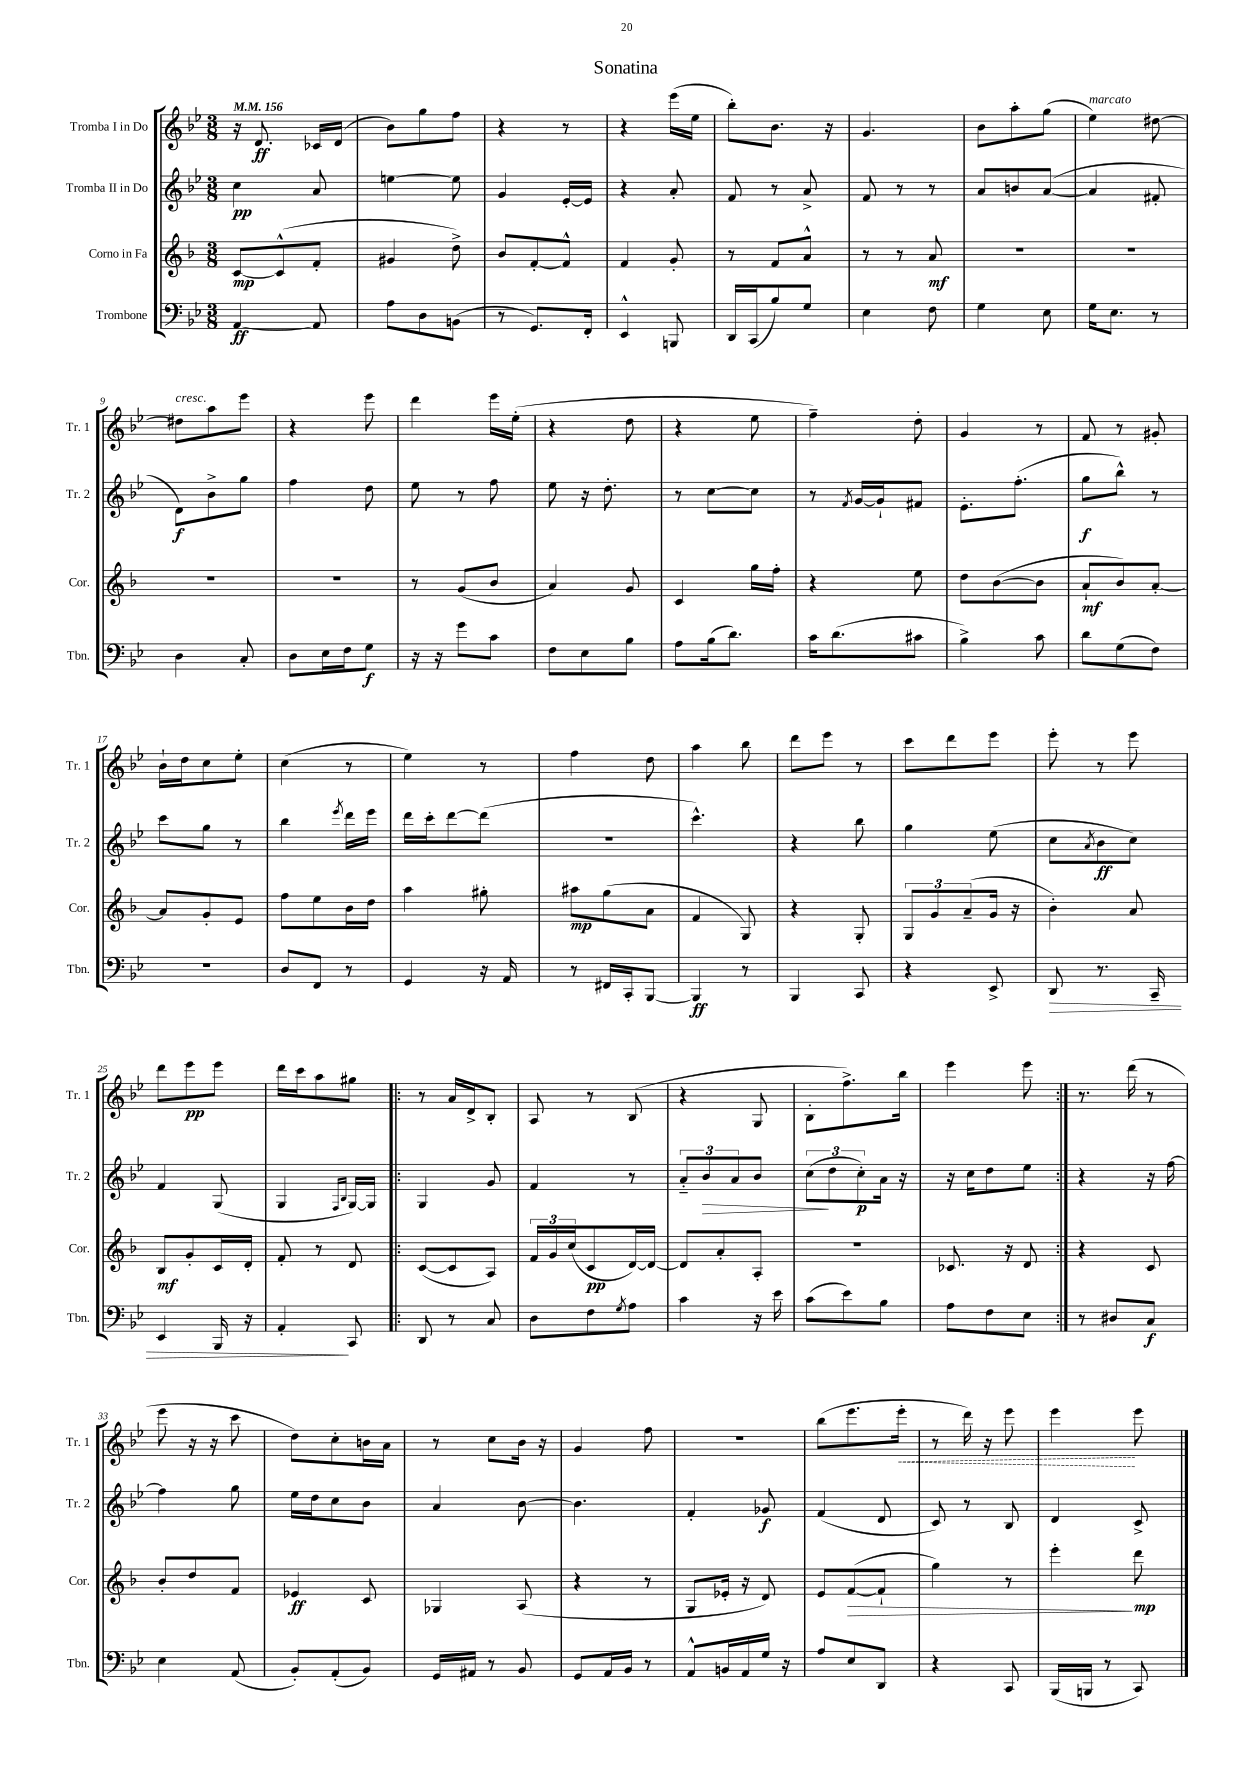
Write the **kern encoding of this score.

**kern	**kern	**kern	**kern
*staff4	*staff3	*staff2	*staff1
*clefF4	*clefG2	*clefG2	*clefG2
*k[b-e-]	*k[b-]	*k[b-e-]	*k[b-e-]
*M3/8	*M3/8	*M3/8	*M3/8
*MM156	*MM156	*MM156	*MM156
[4AA	[8c	4cc	16r
.	.	.	8.d
.	(8c^^]	.	.
8AA]	8f'	8a	16c-
.	.	.	(16d
=	=	=	=
8A	4g#	[4ee	8b-)
8D	.	.	8gg
(8BB	8dd^)	8ee]	8ff
=	=	=	=
8r	8b-	4g	4r
8.GG)	[8f'	.	.
.	8f^^]	[16e-'	8r
16FF'	.	16e-]	.
=	=	=	=
4EE-^^	4f	4r	4r
8BBB	8g'	8a'	(16eee-
.	.	.	16ee-
=	=	=	=
16DD	8r	8f	8bb-')
(16CC	.	.	.
8B-)	8f	8r	8.b-
8G	8a^^	8a^	.
.	.	.	16r
=	=	=	=
4E-	8r	8f	4.g
.	8r	8r	.
8F	8a	8r	.
=	=	=	=
4G	4.r	8a	8b-
.	.	8b	8aa'
8E-	.	([8a	(8gg
=	=	=	=
16G	4.r	4a]	4ee-)
8.E-	.	.	.
8r	.	8f#'	[8dd#
=	=	=	=
4D	4.r	8d)	8dd#]
.	.	8b-^	8aa
8C'	.	8gg	8eee-
=	=	=	=
8D	4.r	4ff	4r
16E-	.	.	.
16F	.	.	.
8G	.	8dd	8eee-
=	=	=	=
16r	8r	8ee-	4ddd
16r	.	.	.
8g	(8g	8r	.
8c	8b-	8ff	16eee-
.	.	.	(16ee-'
=	=	=	=
8F	4a)	8ee-	4r
8E-	.	16r	.
.	.	8.dd'	.
8B-	8g	.	8dd
=	=	=	=
8A	4c	8r	4r
(16B-	.	[8cc	.
8.d)	.	.	.
.	16gg	8cc]	8ee-
.	16ff'	.	.
=	=	=	=
16c	4r	8r	4ff~)
(8.d	.	.	.
.	.	8qf	.
.	.	[16g	.
.	.	16g`]	.
8c#	8ee	8f#	8dd'
=	=	=	=
4B-^)	8dd	8.e-'	4g
.	([8b-	.	.
.	.	(8.ff'	.
8c	8b-]	.	8r
=	=	=	=
8d	8a`	8gg	8f
(8G	8b-)	8bb-^^)	8r
8F)	[8a'	8r	8g#'
=	=	=	=
4.r	8a]	8ccc	16b-`
.	.	.	16dd
.	8g'	8gg	8cc
.	8e	8r	8ee-'
=	=	=	=
8D	8ff	4bb-	(4cc
8FF	8ee	.	.
.	.	8qeee-	.
8r	16b-	16ddd	8r
.	16dd	16eee-	.
=	=	=	=
4GG	4aa	16ddd	4ee-)
.	.	16ccc'	.
.	.	[8ddd	.
16r	8gg#'	(8ddd]	8r
16AA	.	.	.
=	=	=	=
8r	8aa#	4.r	4ff
16FF#	(8gg	.	.
16CC'	.	.	.
[8BBB-	8a	.	8dd
=	=	=	=
4BBB-]	4f	4.ccc^^)	4aa
8r	8G)	.	8bb-
=	=	=	=
4BBB-	4r	4r	8ddd
.	.	.	8eee-
8CC	8G'	8bb-	8r
=	=	=	=
4r	12G	4gg	8ccc
.	12g	.	.
.	.	.	8ddd
.	(12a~	.	.
8EE-^	16g	(8ee-	8eee-
.	16r	.	.
=	=	=	=
8DD	4b-')	8cc	8eee-'
.	.	8qa	.
8.r	.	8b-	8r
.	8a	8cc)	8eee-
16CC~	.	.	.
=	=	=	=
4EE-	8B-	4f	8ddd
.	8g'	.	8eee-
16BBB-	16c	(8G	8eee-
16r	16d'	.	.
=	=	=	=
4AA'	8f'	4G	16ddd
.	.	.	16ccc
.	8r	.	8aa
.	.	16qqF	.
.	.	16qqB-	.
8CC	8d	[16G)	8gg#
.	.	16G]	.
=!|:	=!|:	=!|:	=!|:
8DD	([8c	4G	8r
8r	8c]	.	16a
.	.	.	16d^
8C	8A)	8g	8B-'
=	=	=	=
8D	24f	4f	8A
.	24g	.	.
.	(24cc	.	.
8F	8c	.	8r
8qG	.	.	.
8A	[16d)	8r	(8B-
.	16d_	.	.
=	=	=	=
4c	8d]	12a'~	4r
.	.	12b-	.
.	8a'	.	.
.	.	12a	.
16r	8A'	8b-	8G
16e-	.	.	.
=	=	=	=
(8c	4.r	(12cc	8B-'
.	.	12dd	.
8e-)	.	.	8.ff^)
.	.	12cc')	.
8B-	.	16a	.
.	.	16r	16bb-
=	=	=	=
8A	8.c-	16r	4eee-
.	.	16cc	.
8F	.	8dd	.
.	16r	.	.
8E-	8d	8ee-	8eee-
=:|!	=:|!	=:|!	=:|!
8r	4r	4r	8.r
8D#	.	.	.
.	.	.	(16ddd
8C	8c	16r	8r
.	.	[16ff	.
=	=	=	=
4E-	8b-'	4ff]	8eee-
.	8dd	.	16r
.	.	.	16r
(8AA	8f	8gg	8ccc
=	=	=	=
8BB-')	4e-	16ee-	8dd)
.	.	16dd	.
(8AA'	.	8cc	8cc'
8BB-)	8c	8b-	16b
.	.	.	16a
=	=	=	=
16GG	4G-	4a	8r
16AA#	.	.	.
8r	.	.	8cc
8BB-	(8A	[8b-	16b-
.	.	.	16r
=	=	=	=
8GG	4r	4.b-]	4g
16AA	.	.	.
16BB-	.	.	.
8r	8r	.	8ff
=	=	=	=
8AA^^	8G	4f'	4.r
16BB	16e-'	.	.
16AA	16r	.	.
16G	8d)	8g-	.
16r	.	.	.
=	=	=	=
8A	8e	(4f	(8bb-
8E-	([8f	.	8.eee-
8DD	8f`]	8d	.
.	.	.	16eee-'
=	=	=	=
4r	4gg)	8c)	8r
.	.	8r	16ddd)
.	.	.	16r
8CC	8r	8B-	8eee-
=	=	=	=
(16BBB-	4eee'	4d	4eee-
16BBB	.	.	.
8r	.	.	.
8CC)	8ddd	8c^	8eee-
==	==	==	==
*-	*-	*-	*-
